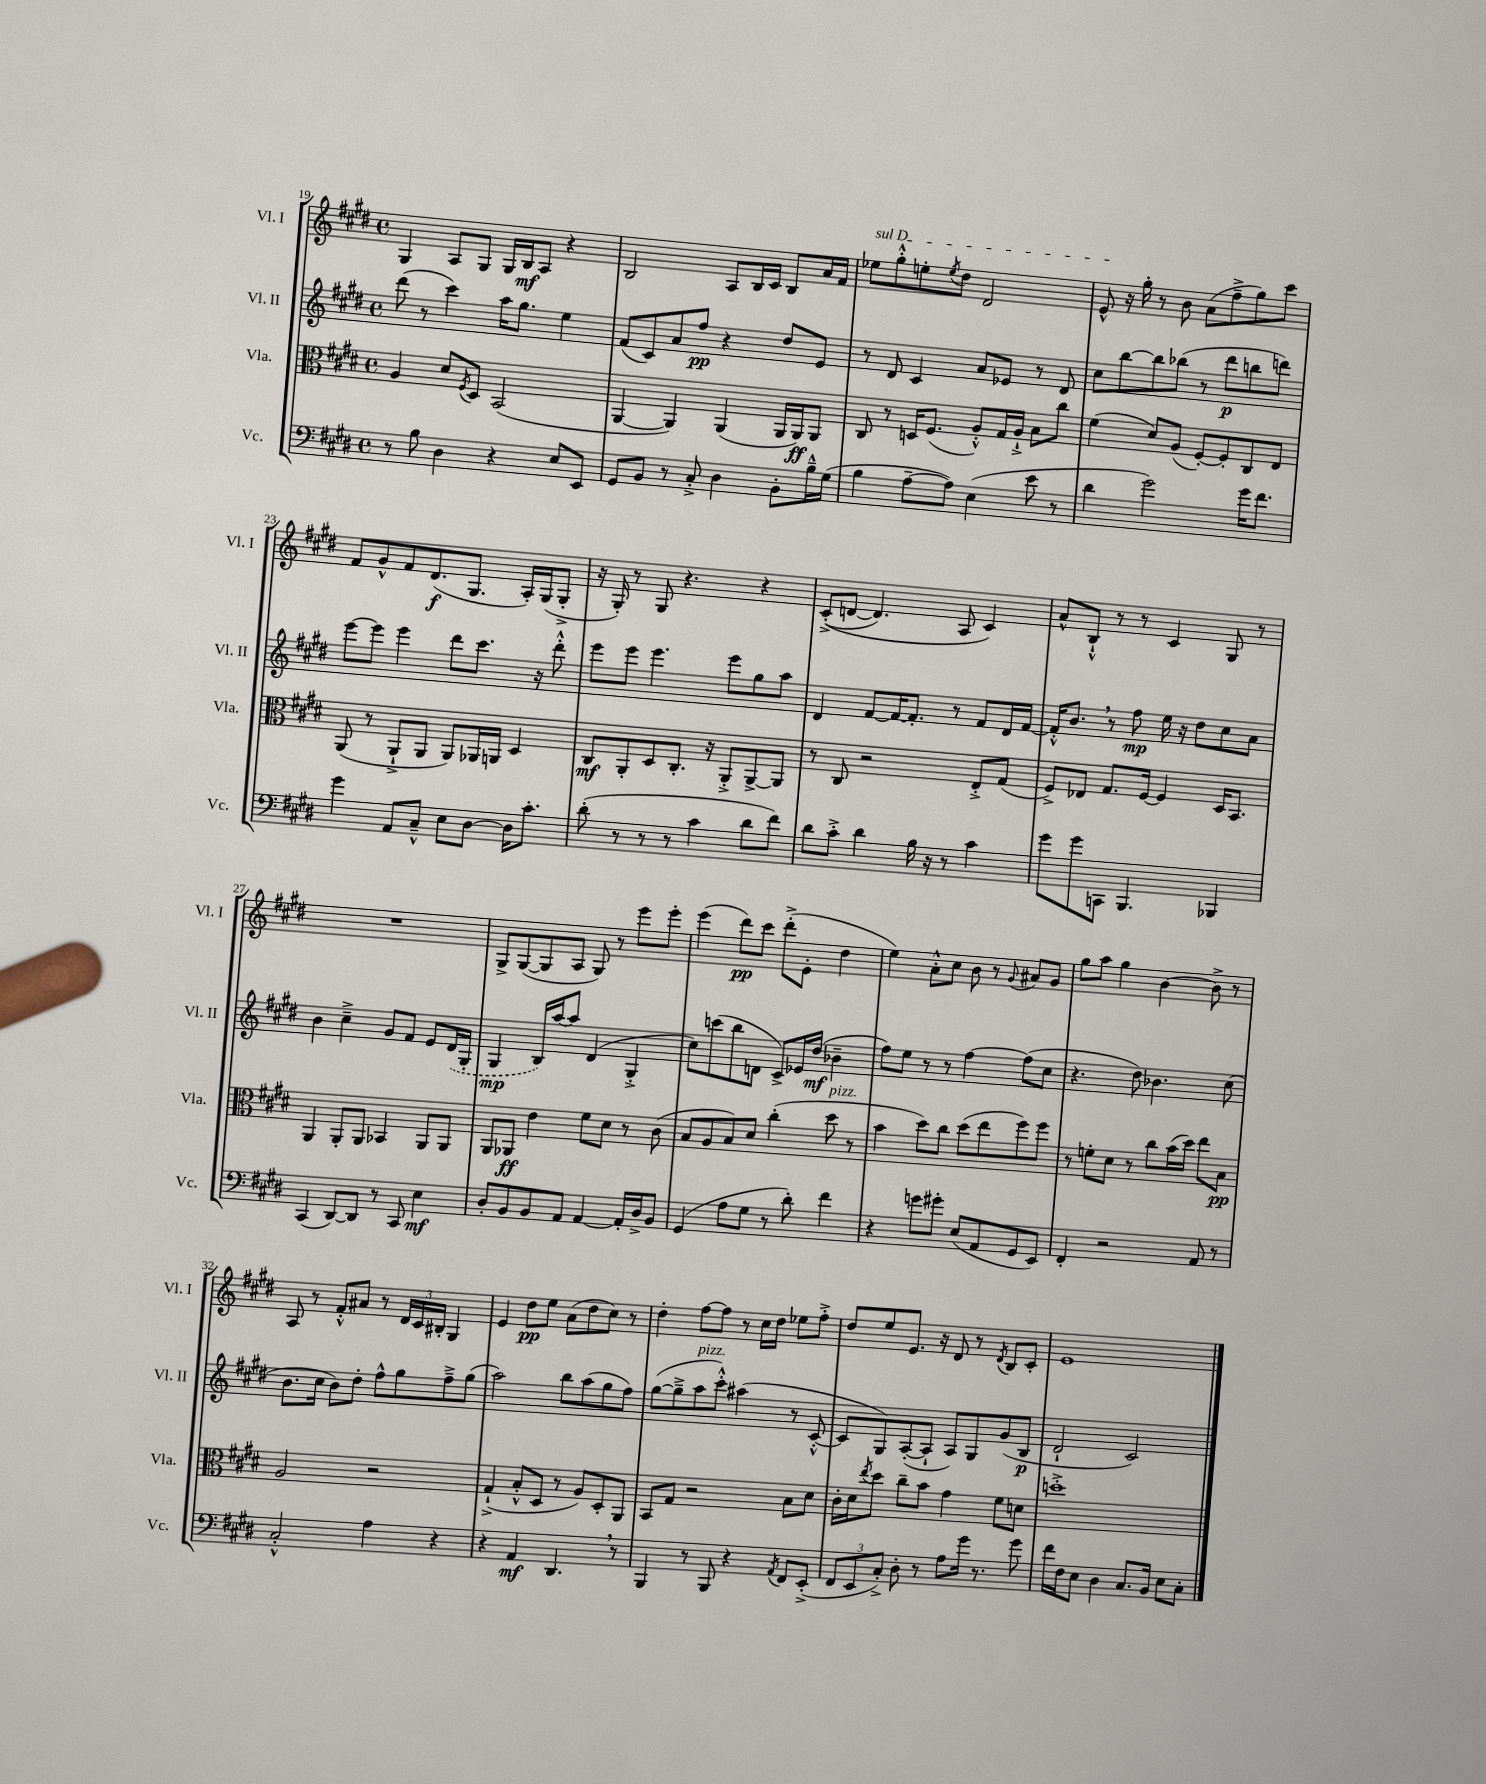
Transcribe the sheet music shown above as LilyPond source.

<<
\new StaffGroup <<
\new Staff = "s0" \with { instrumentName = "Vl. I" shortInstrumentName = "Vl. I" } {
    \clef treble \key e \major \defaultTimeSignature \time 4/4
    gis4 a8 gis8 gis16 b16\mf a8 r4 |
    b2 a8 b16 cis'16 b8 a'16 fis'16 |
    \once \override TextSpanner.bound-details.left.text = \markup { \italic "sul D" } ees''8\startTextSpan gis''8-.-^ e''8-. \acciaccatura { e''8 } dis''8 dis'2 |
    e'8-^\stopTextSpan r16 gis''16-. r8 b'8 a'8( fis''8---> gis''8) cis'''8 |
    fis'8 gis'8-^ fis'8 dis'8.\f( gis8. a16-.) gis16( gis8-.-> |
    r16 gis16-.) r8 gis8 r4. r4 |
    cis'8-.->(\( d'8~ d'4.) a8 cis'4\) |
    a'8-^ b8-!-^ r8 r8 cis'4 gis8 r8 |
    R1 |
    gis8-> gis8~( gis8 a8 gis8) r8 e'''8 e'''8-. |
    e'''4( dis'''8\pp) cis'''8 dis'''8-.->( e'8-. dis''4 |
    e''4) a'8-.-^ cis''8 b'8 r8 \appoggiatura { gis'8 } ais'8 gis'8 |
    gis''8 a''8 gis''4 b'4~ b'8-> r8 |
    a8 r8 fis'8-.-^ ais'8 r8 \tuplet 3/2 { dis'16 cis'16 bis16-. } gis4 |
    e'4 dis''8\pp e''8 a'8( dis''8 cis''8) r8 |
    dis''4-. fis''8~ fis''8 r8 cis''16 dis''16 ees''8 fis''8-.-> |
    dis''8 e''8 e'8. r16 dis'8 r8 \acciaccatura { dis'8 } b8 cis'8-. |
    e'1 \bar "|." |
}
\new Staff = "s1" \with { instrumentName = "Vl. II" shortInstrumentName = "Vl. II" } {
    \clef treble \key e \major \defaultTimeSignature \time 4/4
    dis'''8( r8 cis'''4) a''16 gis''8. e''4 |
    fis'8( cis'8) a'8 fis''8\pp r4 dis''8 e'8 |
    r8 dis'8 cis'4 a'8 ees'8 r8 dis'8 |
    cis''8 b''8~ b''8 bes''8( r8 dis'''8\p b''8 d'''8) |
    e'''8~ e'''8 e'''4 dis'''8 cis'''8. r16 dis'''8-.-^ |
    e'''8 e'''8 e'''4. e'''8 gis''8 a''8 |
    dis'4 fis'8~ fis'16~ fis'8.-. r8 fis'8 dis'16 fis'16~ |
    fis'16-.-^ b'8. \breathe r8 fis''8\mp e''16 r16 dis''8 cis''8 a'8 |
    b'4 cis''4---> gis'8 fis'8 e'8 \once \slurDashed dis'16( gis16-. |
    gis4\mp b16) a''16~ a''8 dis'4( gis4-.-> |
    cis''8) c'''8( b''8 d'8 cis'8->) ees'16 dis''16\mf( bes'4-- |
    fis''8) e''8 r8 r8 fis''4~ fis''8( cis''8 |
    r4. dis''8) bes'4. cis''8( |
    b'8. cis''16 b'8) dis''8-. fis''8-^ gis''8 fis''8---> gis''8( |
    a''2) b''8 a''8( gis''8 fis''8) |
    gis''8~( gis''8---> a''8^\markup { \italic "pizz." } cis'''8-.-^) ais''4( r8 cis'8~-.-^ |
    cis'8 gis8) a8~-.( a8-! a8) gis8 gis'8( b8\p |
    dis'2-! cis'2) \bar "|." |
}
\new Staff = "s2" \with { instrumentName = "Vla." shortInstrumentName = "Vla." } {
    \clef alto \key e \major \defaultTimeSignature \time 4/4
    a4 dis'8 \acciaccatura { fis8 } dis8 b,2( |
    a,4~ a,4) a,4( a,16 a,16\ff) a,8 |
    cis8 r8 d16 fis8.( a8-.-^) gis16 a16-!-> b8 cis''8 |
    fis'4( dis'8) a8( fis8~-.) fis8-. cis8 e8 |
    a,8( r8 a,8-!-> a,8 a,8) aes,16 a,16 dis4 |
    cis8\mf a,8-. dis8 cis8.-. r16 a,8-.-> a,8~-> a,8 |
    r8 cis8 r2 e8-.-> gis8( |
    fis8->) ees8 gis8. fis16~ fis4 dis16 b,8. |
    a,4 a,8-. a,8 bes,4 a,8 a,8 |
    a,8 aes,8\ff e'4 fis'8 dis'8 r8 cis'8( |
    b8 a8 b8) dis'8 cis''4-.( dis''8^\markup { \italic "pizz." } r8 |
    b'4 dis''8) cis''8 dis''8( e''8 fis''8) fis''8 |
    r8 f'8-. dis'8 r8 cis''8 b'16( dis''16) e''8 b8\pp |
    a2 r2 |
    gis4-!->( b8-.-^ dis8 r8 a8) dis8-. a,8 |
    b,8 gis8 r2 b8 dis'8 |
    cis'16-. dis'16 \acciaccatura { e''8 } dis''8 cis''8-- b'8 gis'4 fis'8 d'8 |
    d''1-.-> \bar "|." |
}
\new Staff = "s3" \with { instrumentName = "Vc." shortInstrumentName = "Vc." } {
    \clef bass \key e \major \defaultTimeSignature \time 4/4
    r8 b8 dis4 r4 e8 e,8 |
    gis,8 b,8 r8 cis8-.-> dis4 b,8-. b16---^ gis16( |
    b4 a8~-- a8) e4( e'8 r8 |
    dis'4 gis'2) gis'16 fis'8. |
    gis'4 a,8 cis8---^ e8 dis8~ dis16 cis'8.-. |
    dis'8-.( r8 r8 r8 cis'4 dis'8 fis'8) |
    dis'8 cis'8-.-> dis'4 b16 r16 r8 cis'4 |
    gis'8 gis'8 c,8 b,,4. bes,,4 |
    cis,4( dis,8~) dis,8 r8 cis,8 e4\mf |
    dis8-. b,8 b,8 a,8 a,4~ a,16-. dis16-> b,8 |
    gis,4( a8 gis8 r8 dis'8-.) fis'4 |
    r4 g'8 gis'8-. e8( a,8 gis,8 e,8) |
    fis,4-. r2 a,8 r8 |
    cis2-.-^ a4 r4 |
    r4 a,4\mf dis,4. \breathe r8 |
    b,,4 r8 b,,8 r4 \acciaccatura { a,8 } fis,8 e,8-.->( |
    \tuplet 3/2 { fis,8 e,8 cis8-.->) } dis8-. r8 a8 gis'16 r8. gis'8 |
    fis'16 fis16 e8 dis4 cis8. b,16 e8 cis8-. \bar "|." |
}
>>
>>
\layout { \context { \Score currentBarNumber = #19 } }
